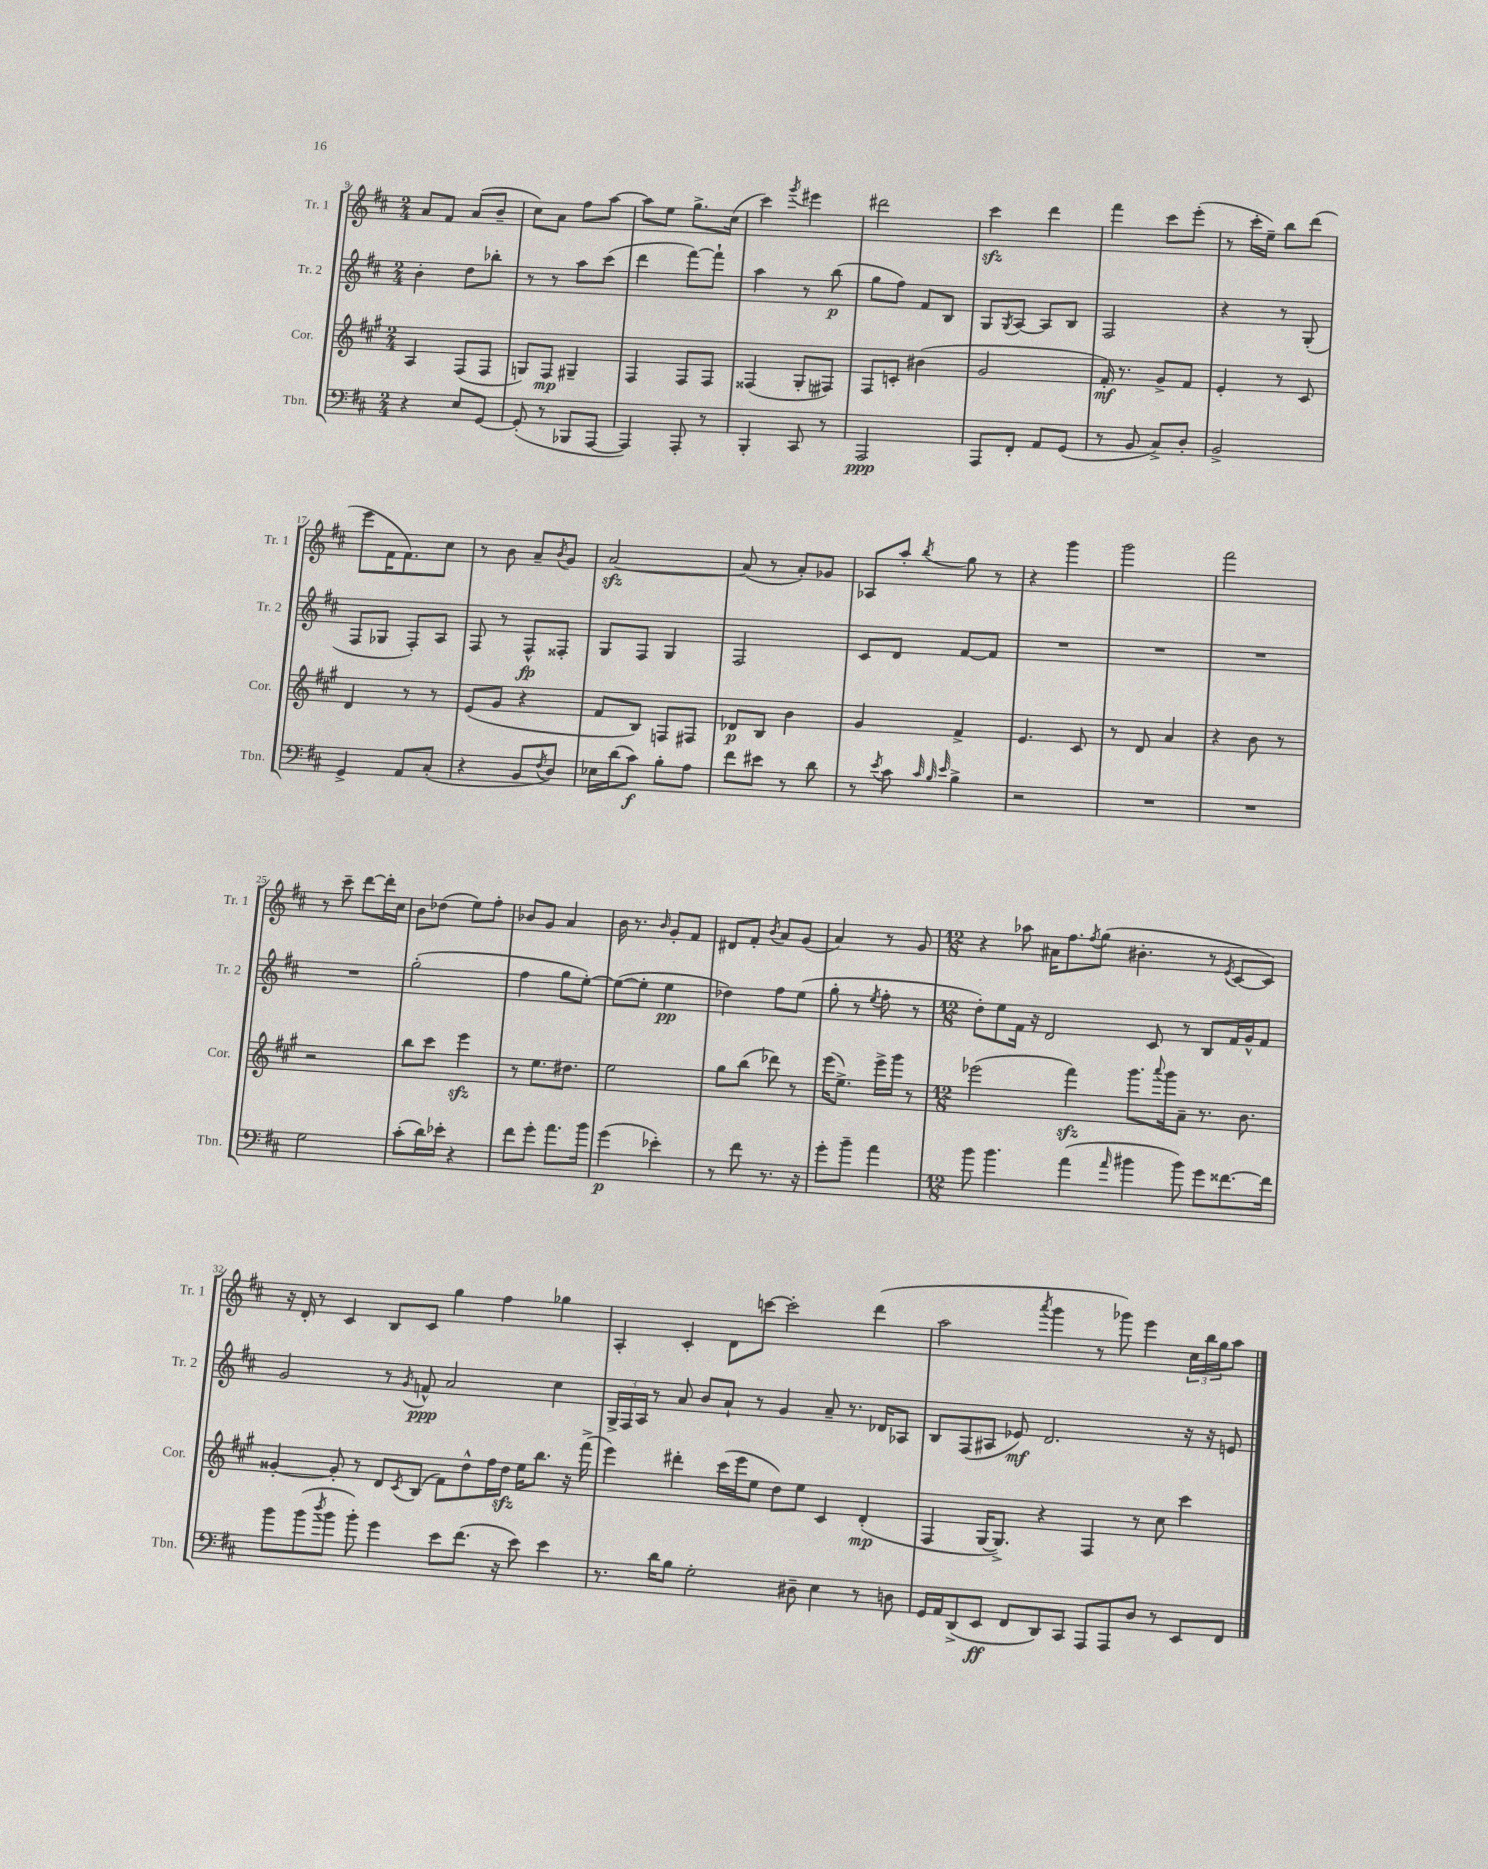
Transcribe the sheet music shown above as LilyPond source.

<<
\new StaffGroup <<
\new Staff = "s0" \with { instrumentName = "Tr. 1" shortInstrumentName = "Tr. 1" } {
    \clef treble \key d \major \numericTimeSignature \time 2/4
    a'8 fis'8 a'8( b'8-- |
    cis''8) a'8 fis''8 a''8~ |
    a''8 e''8 g''8.-> cis''16( |
    cis'''4) \acciaccatura { g'''8 } eis'''4 |
    dis'''2 |
    cis'''4\sfz d'''4 |
    fis'''4 cis'''8 e'''8-.( |
    r8 cis'''16-. e''16--) b''8 d'''8( |
    e'''8 fis'16 fis'8.) cis''8 |
    r8 b'8 a'8-- \acciaccatura { b'8 } g'8 |
    a'2~\sfz |
    a'8( r8 a'8-.) ges'8 |
    aes8 a''8-. \acciaccatura { b''8 } g''8 r8 |
    r4 g'''4 |
    g'''2 |
    fis'''2 |
    r8 cis'''8-- d'''8~ d'''16-. cis''16 |
    b'8 des''8( e''8) fis''8-. |
    bes'8 g'8 a'4 |
    b'16 r8. \grace { b'16 } g'8-. fis'8 |
    dis'8 fis'8-. \acciaccatura { b'8 } a'8 g'8( |
    a'4) r8 g'8 |
    \numericTimeSignature \time 12/8 r4 aes''8 ais'16 fis''8. \acciaccatura { fis''8 } g''8( bis'4.-. r8 \acciaccatura { e'8 } cis'8~ cis'8) |
    r16 d'16-. r8 cis'4 b8 cis'8 g''4 fis''4 ges''4 |
    a4-. cis'4-. d'8 c'''8~ c'''2-. d'''4( |
    a''2 \acciaccatura { a'''8 } g'''4 r8 ges'''8) e'''4 \tuplet 3/2 { cis''16 b''16 g''16 } a''8 \bar "|." |
}
\new Staff = "s1" \with { instrumentName = "Tr. 2" shortInstrumentName = "Tr. 2" } {
    \clef treble \key d \major \numericTimeSignature \time 2/4
    b'4-. d''8 bes''8-. |
    r8 r8 a''8 cis'''8( |
    d'''4 fis'''8~) fis'''8-! |
    a''4 r8 b''8\p( |
    g''8 fis''8) fis'8 b8 |
    g8 \acciaccatura { g8 } a8~ a8 b8 |
    fis2 |
    r4 r8 g8-.( |
    fis8 ges8 fis8-.) a8 |
    fis8 r8 fis8-^\fp fisis8-. |
    g8 fis8 g4 |
    fis2 |
    cis'8 d'8 fis'8~ fis'8 |
    R2 |
    R2 |
    R2 |
    R2 |
    g''2-.( |
    fis''4 g''8 e''8~-.) |
    e''8~( e''8-. e''4\pp |
    des''4) fis''8 e''8( |
    g''8-. r8 \acciaccatura { e''8 } fis''8-. r8 |
    \numericTimeSignature \time 12/8 d''8-.) e''8 fis'16 r16 d'2 cis'8 r8 b8 fis'16 g'16-^ fis'8 |
    g'2 r8 \acciaccatura { g'8 } f'8-^\ppp a'2 cis''4 |
    \tuplet 3/2 { g16-> fis16 a16 } r8 a'8 b'8 a'8-! r8 g'4 a'8-- r8. des'16 aes8 |
    b8 fis8( ais8 ees'8\mf) d'2. r16 r16 e'8 \bar "|." |
}
\new Staff = "s2" \with { instrumentName = "Cor." shortInstrumentName = "Cor." } {
    \clef treble \key a \major \numericTimeSignature \time 2/4
    a4 fis8( fis8 |
    g8) fis8\mp gis4-- |
    fis4 fis8 fis8 |
    fisis4( gis8-. fis8) |
    fis8 c'8-. bis'4( |
    gis'2 |
    fis'16-.\mf) r8. gis'8-> fis'8 |
    e'4-. r8 cis'8 |
    d'4 r8 r8 |
    e'8( gis'8 r4 |
    fis'8 b8) f8 fis8 |
    des'8\p b8 b'4 |
    gis'4 fis'4-> |
    e'4. cis'8 |
    r8 d'8 a'4 |
    r4 b'8 r8 |
    r2 |
    b''8 cis'''8 e'''4\sfz |
    r8 e''8. dis''8. |
    e''2 |
    gis''8 b''8( des'''8) r8 |
    e'''16( e''8.->) e'''16-> gis'''16 r8 |
    \numericTimeSignature \time 12/8 ees'''2( fis'''4\sfz) gis'''8. \appoggiatura { a'''8 } gis'''16 a'8-- r8. b'8. |
    gisis'4~-. gisis'8-. r8 d'8 \acciaccatura { cis'8 } b8( fis'8) d''8-^ fis''16 d''16\sfz e''16 b''8. r16 fis'''16->( |
    e'''4) dis'''4-. cis'''16( e'''16 e''8 d''8) e''8 cis'4 d'4-.\mp( |
    fis4 gis16~ gis8.->) r4 fis4 r8 cis''8 cis'''4 \bar "|." |
}
\new Staff = "s3" \with { instrumentName = "Tbn." shortInstrumentName = "Tbn." } {
    \clef bass \key d \major \numericTimeSignature \time 2/4
    r4 e8 g,8~ |
    g,8-.( r8 bes,,8 a,,8~ |
    a,,4) a,,8-. r8 |
    b,,4-. cis,8 r8 |
    a,,2\ppp |
    a,,8 fis,8-. a,8 g,8( |
    r8 b,8 cis8->) d8-. |
    b,2-> |
    g,4-> a,8 cis8-.( |
    r4 b,8 \acciaccatura { fis8 } d8) |
    ees16 d'16( cis'8\f) b8-. a8 |
    fis'8 eis'8 r8 d'8 |
    r8 \acciaccatura { e'8 } cis'8 \grace { cis'32 b32 e'32 } b4-> |
    r2 |
    R2 |
    R2 |
    g2 |
    cis'8-.( d'16) ees'16-. r4 |
    fis'8 g'8-. a'8. b'16 |
    g'4\p( ees'4-.) |
    r8 fis'8 r8. r16 |
    g'8-. b'8-- a'4 |
    \numericTimeSignature \time 12/8 b'8 b'4. a'4( \grace { a'16 } bis'4 bis'8) g'8 fisis'8.~ fisis'16 |
    b'8 b'8( \acciaccatura { d''8 } b'8 b'8-.) g'4 e'8 fis'8.( r16 e'8) e'4 |
    r8. d'16 b8 g2-. dis8-- e4 r8 d8 |
    g,16 a,16 d,8->( e,8\ff fis,8 d,8) cis,8 a,,8 a,,8 d8 r8 e,8 fis,8 \bar "|." |
}
>>
>>
\layout { \context { \Score currentBarNumber = #9 } }
